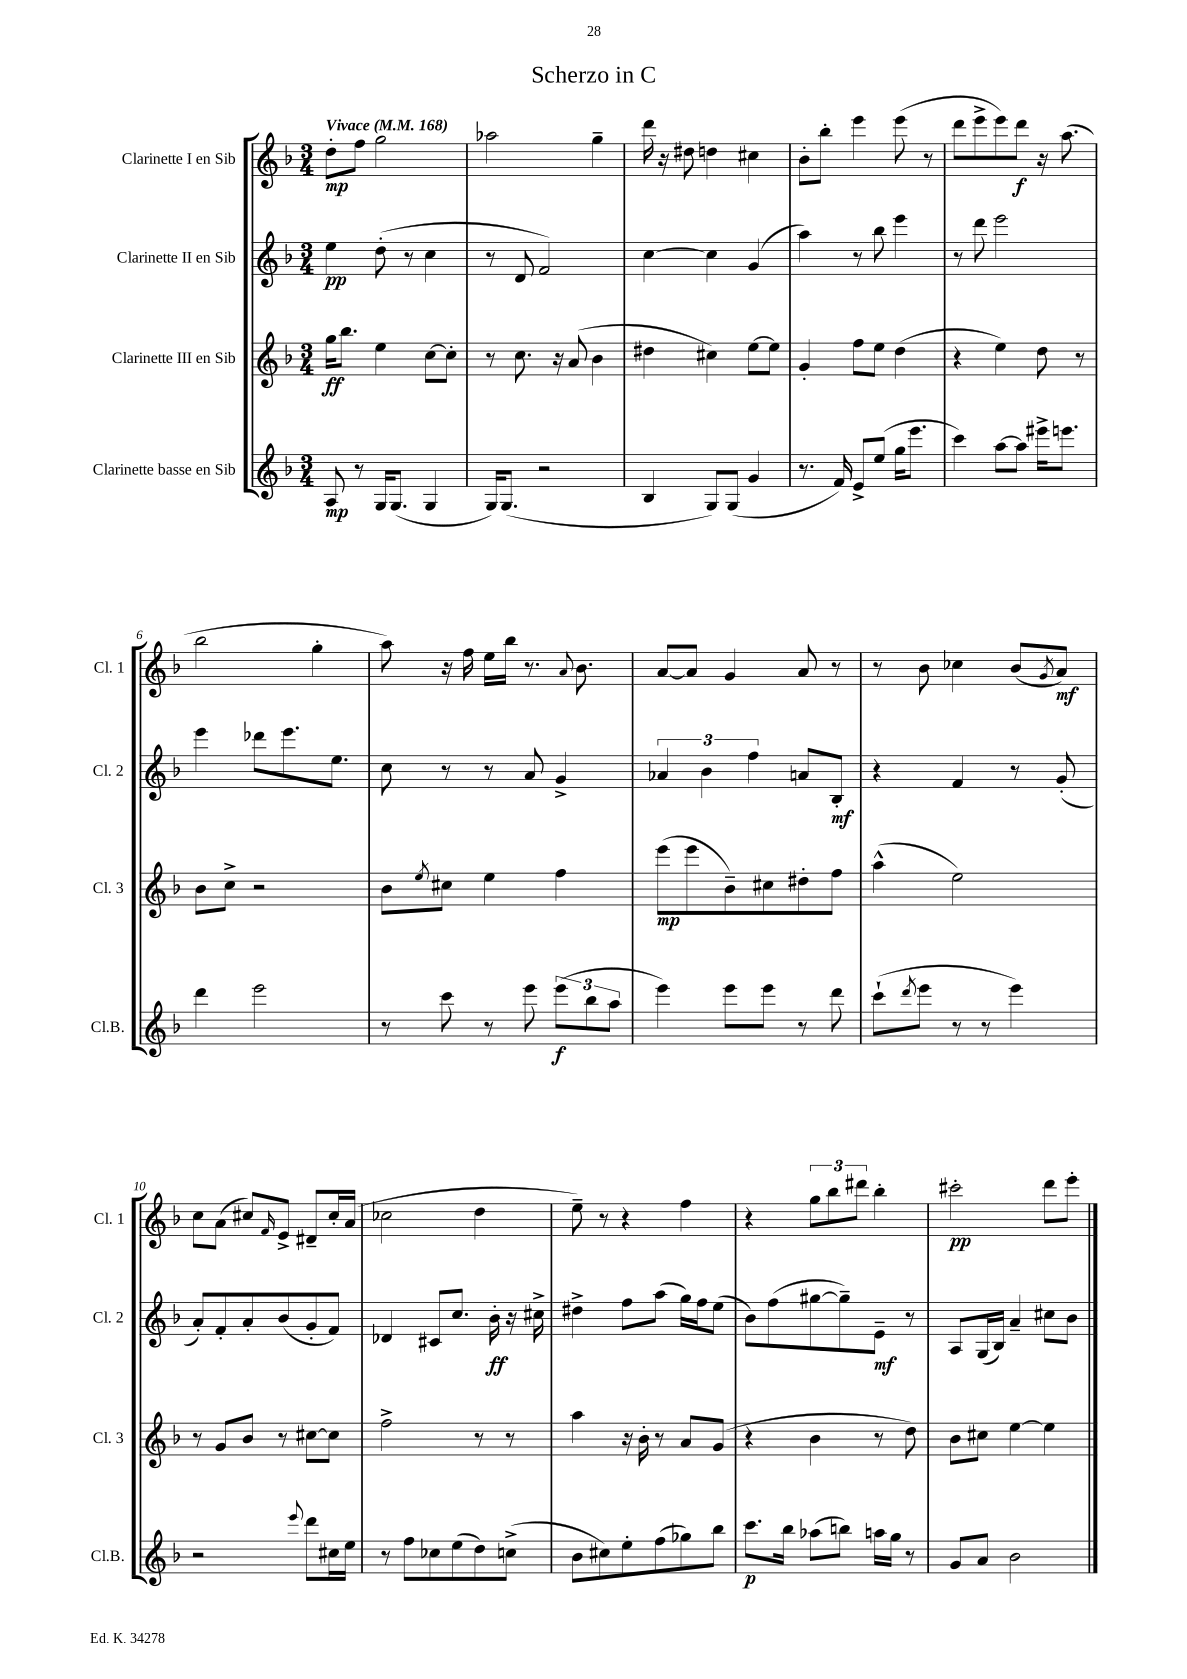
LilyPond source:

\header { title = "Scherzo in C" }
<<
\new StaffGroup <<
\new Staff = "s0" \with { instrumentName = "Clarinette I en Sib" shortInstrumentName = "Cl. 1" } {
    \clef treble \key f \major \numericTimeSignature \time 3/4 \tempo "Vivace" 4 = 168
    d''8-.\mp f''8 g''2 |
    aes''2 g''4-- |
    d'''16 r16 dis''8 d''4 cis''4 |
    bes'8-. bes''8-. e'''4 e'''8( r8 |
    d'''8 e'''8-> e'''8) d'''8\f r16 a''8.( |
    bes''2 g''4-. |
    a''8) r16 f''16 e''16 bes''16 r8. \appoggiatura { a'8 } bes'8. |
    a'8~ a'8 g'4 a'8 r8 |
    r8 bes'8 ces''4 bes'8( \acciaccatura { g'8 } a'8\mf) |
    c''8 a'8( cis''8) \grace { f'16 } e'8-> dis'8-- cis''16-. a'16( |
    ces''2 d''4 |
    e''8--) r8 r4 f''4 |
    r4 \tuplet 3/2 { g''8 bes''8 dis'''8 } bes''4-. |
    cis'''2-.\pp d'''8 e'''8-. \bar "|." |
}
\new Staff = "s1" \with { instrumentName = "Clarinette II en Sib" shortInstrumentName = "Cl. 2" } {
    \clef treble \key f \major \numericTimeSignature \time 3/4
    e''4\pp d''8-.( r8 c''4 |
    r8 d'8 f'2) |
    c''4~ c''4 g'4( |
    a''4) r8 bes''8 e'''4 |
    r8 d'''8 e'''2 |
    e'''4 des'''8 e'''8. e''8. |
    c''8 r8 r8 a'8 g'4-> |
    \tuplet 3/2 { aes'4 bes'4 f''4 } a'8 bes8-.\mf |
    r4 f'4 r8 g'8-.( |
    a'8-.) f'8-. a'8-. bes'8( g'8-. f'8) |
    des'4 cis'8 c''8. bes'16-.\ff r16 cis''16-> |
    dis''4-> f''8 a''8( g''16) f''16 e''8( |
    bes'8) f''8( gis''8~ gis''8--) e'8--\mf r8 |
    a8 g16( bes16) a'4-- cis''8 bes'8 \bar "|." |
}
\new Staff = "s2" \with { instrumentName = "Clarinette III en Sib" shortInstrumentName = "Cl. 3" } {
    \clef treble \key f \major \numericTimeSignature \time 3/4
    g''16\ff bes''8. e''4 c''8~ c''8-. |
    r8 c''8. r16 a'8( bes'4 |
    dis''4 cis''4) e''8~ e''8 |
    g'4-. f''8 e''8 d''4( |
    r4 e''4) d''8 r8 |
    bes'8 c''8-> r2 |
    bes'8 \acciaccatura { e''8 } cis''8 e''4 f''4 |
    e'''8\mp( e'''8 bes'8--) cis''8 dis''8-. f''8 |
    a''4-^( e''2) |
    r8 g'8 bes'8 r8 cis''8~ cis''8 |
    f''2-> r8 r8 |
    a''4 r16 bes'16-. r8 a'8 g'8( |
    r4 bes'4 r8 d''8) |
    bes'8 cis''8 e''4~ e''4 \bar "|." |
}
\new Staff = "s3" \with { instrumentName = "Clarinette basse en Sib" shortInstrumentName = "Cl.B." } {
    \clef treble \key f \major \numericTimeSignature \time 3/4
    a8\mp r8 g16 g8.( g4 |
    g16) g8.( r2 |
    bes4 g8) g8( g'4 |
    r8. f'16) e'8-> e''8( g''16 e'''8. |
    c'''4) a''8~ a''8 eis'''16-> e'''8. |
    d'''4 e'''2 |
    r8 c'''8 r8 e'''8 \tuplet 3/2 { e'''8\f( bes''8 a''8 } |
    e'''4) e'''8 e'''8 r8 d'''8 |
    c'''8-!( \acciaccatura { d'''8 } e'''8 r8 r8 e'''4) |
    r2 \appoggiatura { e'''8 } d'''8 cis''16 e''16 |
    r8 f''8 ces''8 e''8( d''8) c''8->( |
    bes'8 cis''8) e''8-. f''8( ges''8) bes''8 |
    c'''8.\p bes''16 aes''8( b''8) a''16 g''16 r8 |
    g'8 a'8 bes'2 \bar "|." |
}
>>
>>
